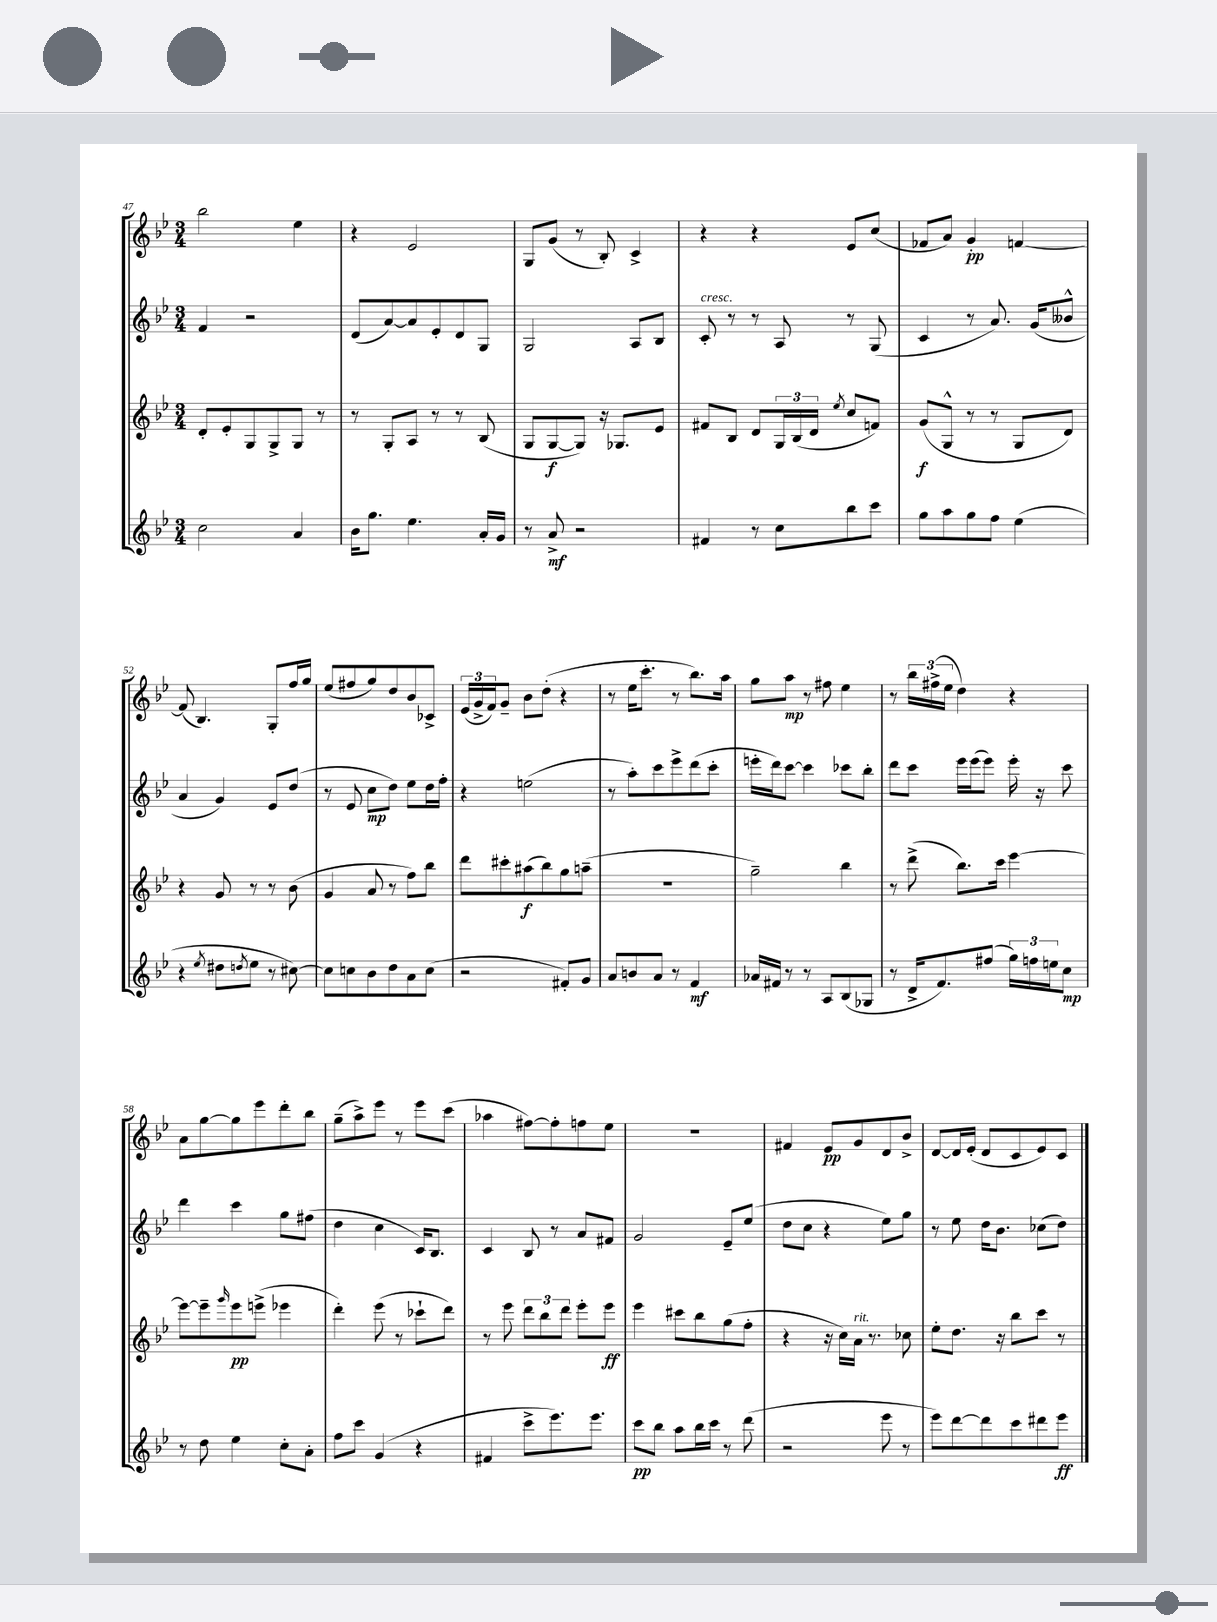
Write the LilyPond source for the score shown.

<<
\new StaffGroup <<
\new Staff = "s0" {
    \clef treble \key bes \major \numericTimeSignature \time 3/4
    bes''2 ees''4 |
    r4 ees'2 |
    g8 g'8( r8 bes8-.) c'4-> |
    r4 r4 ees'8 c''8( |
    fes'8 a'8) g'4-.\pp f'4~ |
    f'8( bes4.) g8-. f''16 g''16 |
    ees''8( fis''8 g''8) d''8 bes'8 ces'8-> |
    \tuplet 3/2 { ees'16( g'16-> f'16) } g'8-- bes'8 d''8-.( r4 |
    r8 ees''16 c'''8.-. r8 bes''8.) a''16 |
    g''8 a''8\mp r8 fis''8 ees''4 |
    r8 \tuplet 3/2 { bes''16 fis''16->( ees''16 } d''4) r4 |
    a'8 g''8~ g''8 ees'''8 d'''8-. bes''8 |
    g''8--( a''8->) ees'''8 r8 ees'''8 c'''8( |
    aes''4 fis''8~) fis''8-. f''8 ees''8 |
    R2. |
    fis'4 ees'8\pp g'8 d'8 bes'8-> |
    d'8~ d'16 ees'16-.( d'8 c'8 ees'8) c'8 \bar "|." |
}
\new Staff = "s1" {
    \clef treble \key bes \major \numericTimeSignature \time 3/4
    f'4 r2 |
    d'8( a'8~) a'8 ees'8-. d'8 g8 |
    g2 a8 bes8 |
    c'8-.^\markup { \italic "cresc." } r8 r8 a8 r8 g8( |
    c'4 r8 a'8.) g'16( beses'8-^ |
    a'4 g'4) ees'8 d''8( |
    r8 ees'8 c''8\mp d''8) ees''8 d''16 f''16-. |
    r4 e''2( |
    r8 a''8-.) c'''8 ees'''8-> d'''8( c'''8-. |
    e'''16-. d'''16) c'''8~ c'''4 ces'''8 bes''8-. |
    d'''8 c'''8 ees'''16 ees'''16( ees'''8) ees'''16-. r16 c'''8 |
    d'''4 c'''4 g''8 fis''8( |
    d''4 c''4 c'16) bes8. |
    c'4 bes8 r8 a'8 fis'8 |
    g'2 ees'8-- ees''8( |
    d''8 c''8 r4 ees''8) g''8 |
    r8 ees''8 d''16 bes'8. ces''8( d''8) \bar "|." |
}
\new Staff = "s2" {
    \clef treble \key bes \major \numericTimeSignature \time 3/4
    d'8-. ees'8-. g8 g8-> g8 r8 |
    r8 g8-. a8 r8 r8 bes8( |
    g8 g8~\f g8) r16 ges8. ees'8 |
    fis'8 bes8 d'8 \tuplet 3/2 { g16 bes16( d'16 } \acciaccatura { ees''8 } c''8 f'8) |
    g'8\f( g8-^ r8 r8 g8 d'8) |
    r4 g'8 r8 r8 bes'8( |
    g'4 a'8 r8 f''8) bes''8 |
    d'''8 cis'''8-. ais''8\f( bes''8) g''8 a''8--( |
    R2. |
    g''2--) bes''4 |
    r8 d'''8->( bes''8.) c'''16 ees'''4~ |
    ees'''8~ ees'''8-- \grace { g'''16 } ees'''8\pp e'''8->( ees'''4 |
    d'''4-.) ees'''8( r8 ces'''8-! d'''8) |
    r8 ees'''8 \tuplet 3/2 { d'''8 bes''8 d'''8 } ees'''8-. ees'''8\ff |
    ees'''4 cis'''8 bes''8 g''8( f''8-. |
    r4 r16 c''16) a'16^\markup { \italic "rit." } r8. ces''8 |
    ees''8-. d''8. r16 bes''8 c'''8 r8 \bar "|." |
}
\new Staff = "s3" {
    \clef treble \key bes \major \numericTimeSignature \time 3/4
    c''2 a'4 |
    bes'16 g''8. ees''4. a'16-. g'16 |
    r8 a'8->\mf r2 |
    fis'4 r8 c''8 bes''8 c'''8 |
    g''8 a''8 g''8 f''8 ees''4( |
    r4 \acciaccatura { ees''8 } dis''8 \acciaccatura { d''8 } ees''8 r8 cis''8~) |
    cis''8 c''8 bes'8 d''8 a'8 c''8( |
    r2 fis'8-.) g'8 |
    a'8 b'8 a'8 r8 f'4\mf |
    aes'16 fis'16 r8 r8 a8 bes8( ges8 |
    r8 d'16-> f'8.) fis''8( \tuplet 3/2 { g''16) f''16 e''16 } c''8\mp |
    r8 d''8 ees''4 c''8-. a'8-. |
    f''8 c'''8 g'4( r4 |
    fis'4 c'''8-> ees'''8.) ees'''8. |
    c'''8\pp bes''8 a''8 bes''16 c'''16 r8 d'''8( |
    r2 ees'''8 r8 |
    ees'''8) d'''8~ d'''8 c'''8 dis'''8 ees'''8\ff \bar "|." |
}
>>
>>
\layout { \context { \Score currentBarNumber = #47 } }
